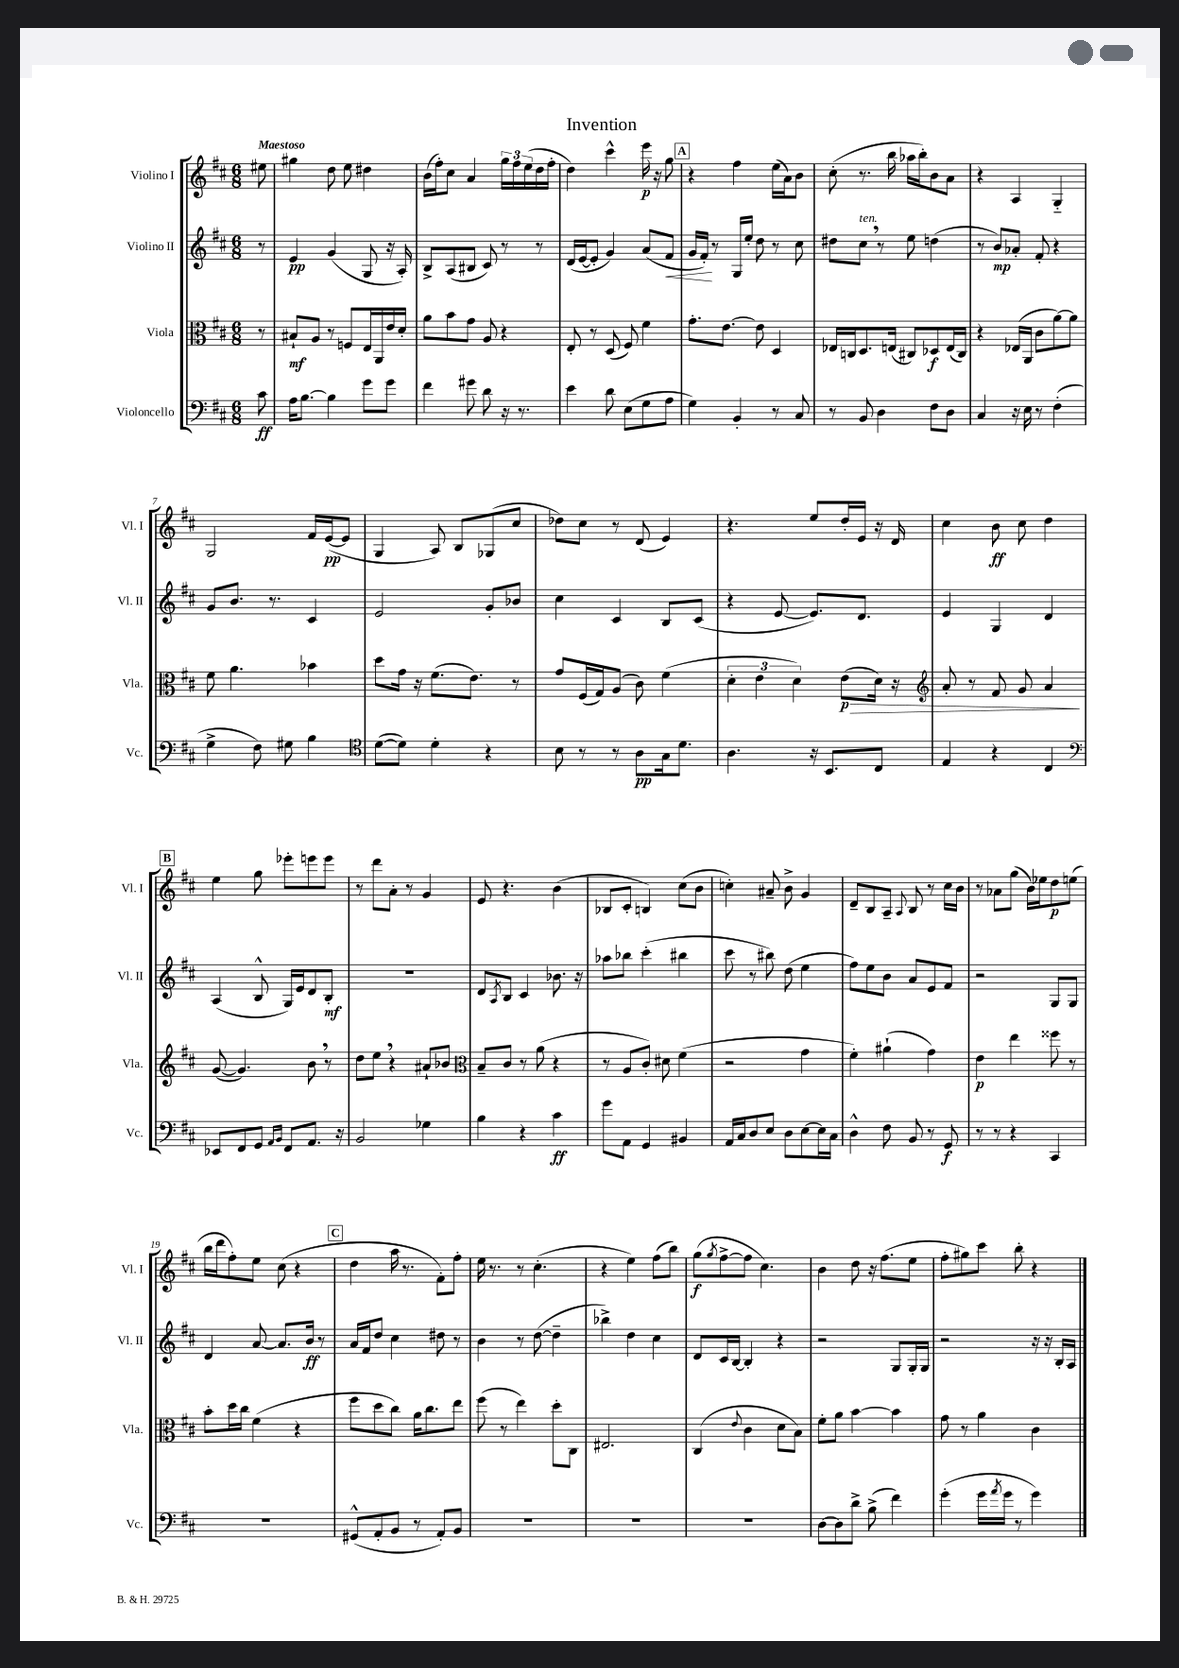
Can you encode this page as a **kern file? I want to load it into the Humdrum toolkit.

**kern	**kern	**kern	**kern
*staff4	*staff3	*staff2	*staff1
*clefF4	*clefC3	*clefG2	*clefG2
*k[f#c#]	*k[f#c#]	*k[f#c#]	*k[f#c#]
*M6/8	*M6/8	*M6/8	*M6/8
8c#	8r	8r	8ee#
=	=	=	=
16A	8B#`	4e	4gg#
[8.B	.	.	.
.	8A	.	.
4B]	8r	(4g	8dd
.	8F	.	8ee
8g	16E	8G	4dd#
.	16AA	.	.
8g	16e	16r	.
.	16d'	16A')	.
=	=	=	=
4f#	8a	8B^	(16b
.	.	.	16ff#')
.	8b	(8A	8cc#
8g#	8g	8B#	4a
8d	8A	8c#)	.
16r	4r	8r	24gg
.	.	.	24ff#
8.r	.	.	.
.	.	.	(24ee
.	.	8r	16dd
.	.	.	16ff#'
=	=	=	=
4e	8E'	(16d	4dd)
.	.	[16e	.
.	8r	8e']	.
8d	(8D	4g)	4ccc#^^
(8E	8F#)	.	.
8G	4f#	(8a	16eee
.	.	.	16r
8A	.	8f#	8gg
=	=	=	=
4G)	8.g'	16g	4r
.	.	16f#')	.
.	.	8r	.
.	[8.e	.	.
4BB'	.	16G	4ff#
.	.	16ee'	.
.	8e]	8dd	.
8r	4D	8r	(16ee
.	.	.	16a)
8C#	.	8cc#	8b
=	=	=	=
8r	16E-	8dd#	(8cc#'
.	16C	.	.
8BB	8.D	8cc#	8.r
4D	.	8r	.
.	(16E	.	16bb
.	8C#)	8ee	16aa-
.	.	.	16bb')
8F#	8D-	(4dd	8b
8D	(16E	.	8a
.	16C#)	.	.
=	=	=	=
4C#	4r	8r	4r
.	.	8b)	.
16r	(16E-	8a-'	4A
16E	16AA	.	.
8r	8c#	8f#'	.
(4F#'	[8a)	4r	4G'~
.	8a]	.	.
=	=	=	=
4G^	8f#	8g	2G
.	4.a	8.b	.
8F#)	.	.	.
.	.	8.r	.
8G#	.	.	.
4B	4b-	4c#	16f#
.	.	.	([16e
.	.	.	8e]
=	=	=	=
*clefC4	*	*	*
([8d	8dd	2e	4G
8d])	16g	.	.
.	16r	.	.
4d'	(8.f#	.	8A)
.	.	.	8B
.	8.e)	.	.
4r	.	8g'	(8G-
.	8r	8b-	8cc#
=	=	=	=
8B	8g	4cc#	8dd-)
8r	(16F#	.	8cc#
.	16G)	.	.
8r	(8A	4c#	8r
8A	8c#)	.	(8d
16G	(4f#	8B	4e)
8.d	.	.	.
.	.	(8c#	.
=	=	=	=
4.A	6d'	4r	4.r
.	6e	.	.
.	.	[8e	.
.	6d)	.	.
16r	.	8.e])	8ee
8.BB	.	.	.
.	(8e	.	16dd'
.	.	8.d	16e
8C#	16d)	.	16r
.	16r	.	16d
=	=	=	=
*	*clefG2	*	*
4E	8a'	4e	4cc#
.	8r	.	.
4r	8f#	4G	8b
.	8g	.	8cc#
4C#	4a	4d	4dd
=	=	=	=
*clefF4	*	*	*
8EE-	([8g	(4A	4ee
8FF#	4.g])	.	.
8GG	.	8B^^	8gg
16qqAA	.	.	.
16qqBB	.	.	.
8FF#	.	16G)	8eee-'
.	.	16e	.
8.AA	8b	8d	8eee
.	8r	8B'	8eee
16r	.	.	.
=	=	=	=
2BB	8dd	2.r	8r
.	8ee	.	8ddd
.	4r	.	8a'
.	.	.	8r
4G-	8a#`	.	4g
.	8b-	.	.
=	=	=	=
*	*clefC3	*	*
4B	8B~	8d	8e
.	.	8qA	.
.	8c#	8B	4.r
4r	8r	4c#	.
.	(8a	.	.
4c#	4r	8.b-	(4b
.	.	16r	.
=	=	=	=
8g	8r	8aa-	8B-
8AA	8A	8bb-	8c#'
4GG	8c#')	(4ccc#'	4B)
.	8d#	.	.
4BB#	(4f#	4bb#	(8cc#
.	.	.	8b
=	=	=	=
16AA	2r	8ccc#	4cc')
16C#	.	.	.
8D	.	8r	.
8E	.	8bb#)	8a#~
8D	.	(8dd	8b^
[8E	4g	4ee	4g
16E]	.	.	.
16C#	.	.	.
=	=	=	=
4D^^	4f#')	8ff#)	8d~
.	.	8ee	8B
8F#	(4a#`	8b	8A~
.	.	.	8qqA
8BB	.	8a	8B
8r	4g)	8e	8r
8GG	.	8f#	16cc#
.	.	.	16b
=	=	=	=
8r	4e	2r	8r
8r	.	.	8a-
4r	4ee	.	(8gg
.	.	.	16b)
.	.	.	16ee-
4CC#	8ff##	8G	8dd
.	8r	8G	(8ee
=	=	=	=
2.r	8b'	4d	16bb
.	.	.	16ddd
.	16dd	.	8ff#')
.	16cc#	.	.
.	(4f#	[8a	8ee
.	.	8.a]	(8cc#
.	4r	.	4r
.	.	16b	.
.	.	8r	.
=	=	=	=
(8GG#^^	8ff#	16a	4dd
.	.	16f#	.
8AA'	8dd	8dd	.
8BB	8cc#)	4cc#	16aa
.	.	.	8.r
8r	16a	.	.
.	8.cc#	.	.
8AA')	.	8dd#	8f#')
8BB	8ee	8r	8ff#'
=	=	=	=
2.r	(8ff#	4b	16ee
.	.	.	8.r
.	8r	.	.
.	4ee)	8r	8r
.	.	([8dd	(4.cc#'
.	8dd'	4dd~]	.
.	8C#	.	.
=	=	=	=
2.r	2.E#	4bb-^)	4r
.	.	4dd	4ee)
.	.	4cc#	(8ff#
.	.	.	8bb)
=	=	=	=
2.r	(4C#	8d	(8gg
.	.	.	8qgg
.	.	16c#	[8ff#^
.	.	[16B	.
.	8qqe	.	.
.	4c#	4B']	8ff#]
.	.	.	4.cc#)
.	8d	4r	.
.	8B)	.	.
=	=	=	=
[8D	8f#'	2r	4b
8D]	8a	.	.
8d^	[4b	.	8dd
(8B^	.	.	16r
.	.	.	(8.ff#
4f#)	4b]	8G	.
.	.	16G'	8ee
.	.	16G	.
=	=	=	=
(4g'	8g	2r	8ff#'
.	8r	.	8gg#)
16g	4a	.	8ccc#
8qa	.	.	.
16g	.	.	.
8r	.	.	8bb'
4g)	4c#	16r	4r
.	.	16r	.
.	.	16B'	.
.	.	16A	.
==	==	==	==
*-	*-	*-	*-
